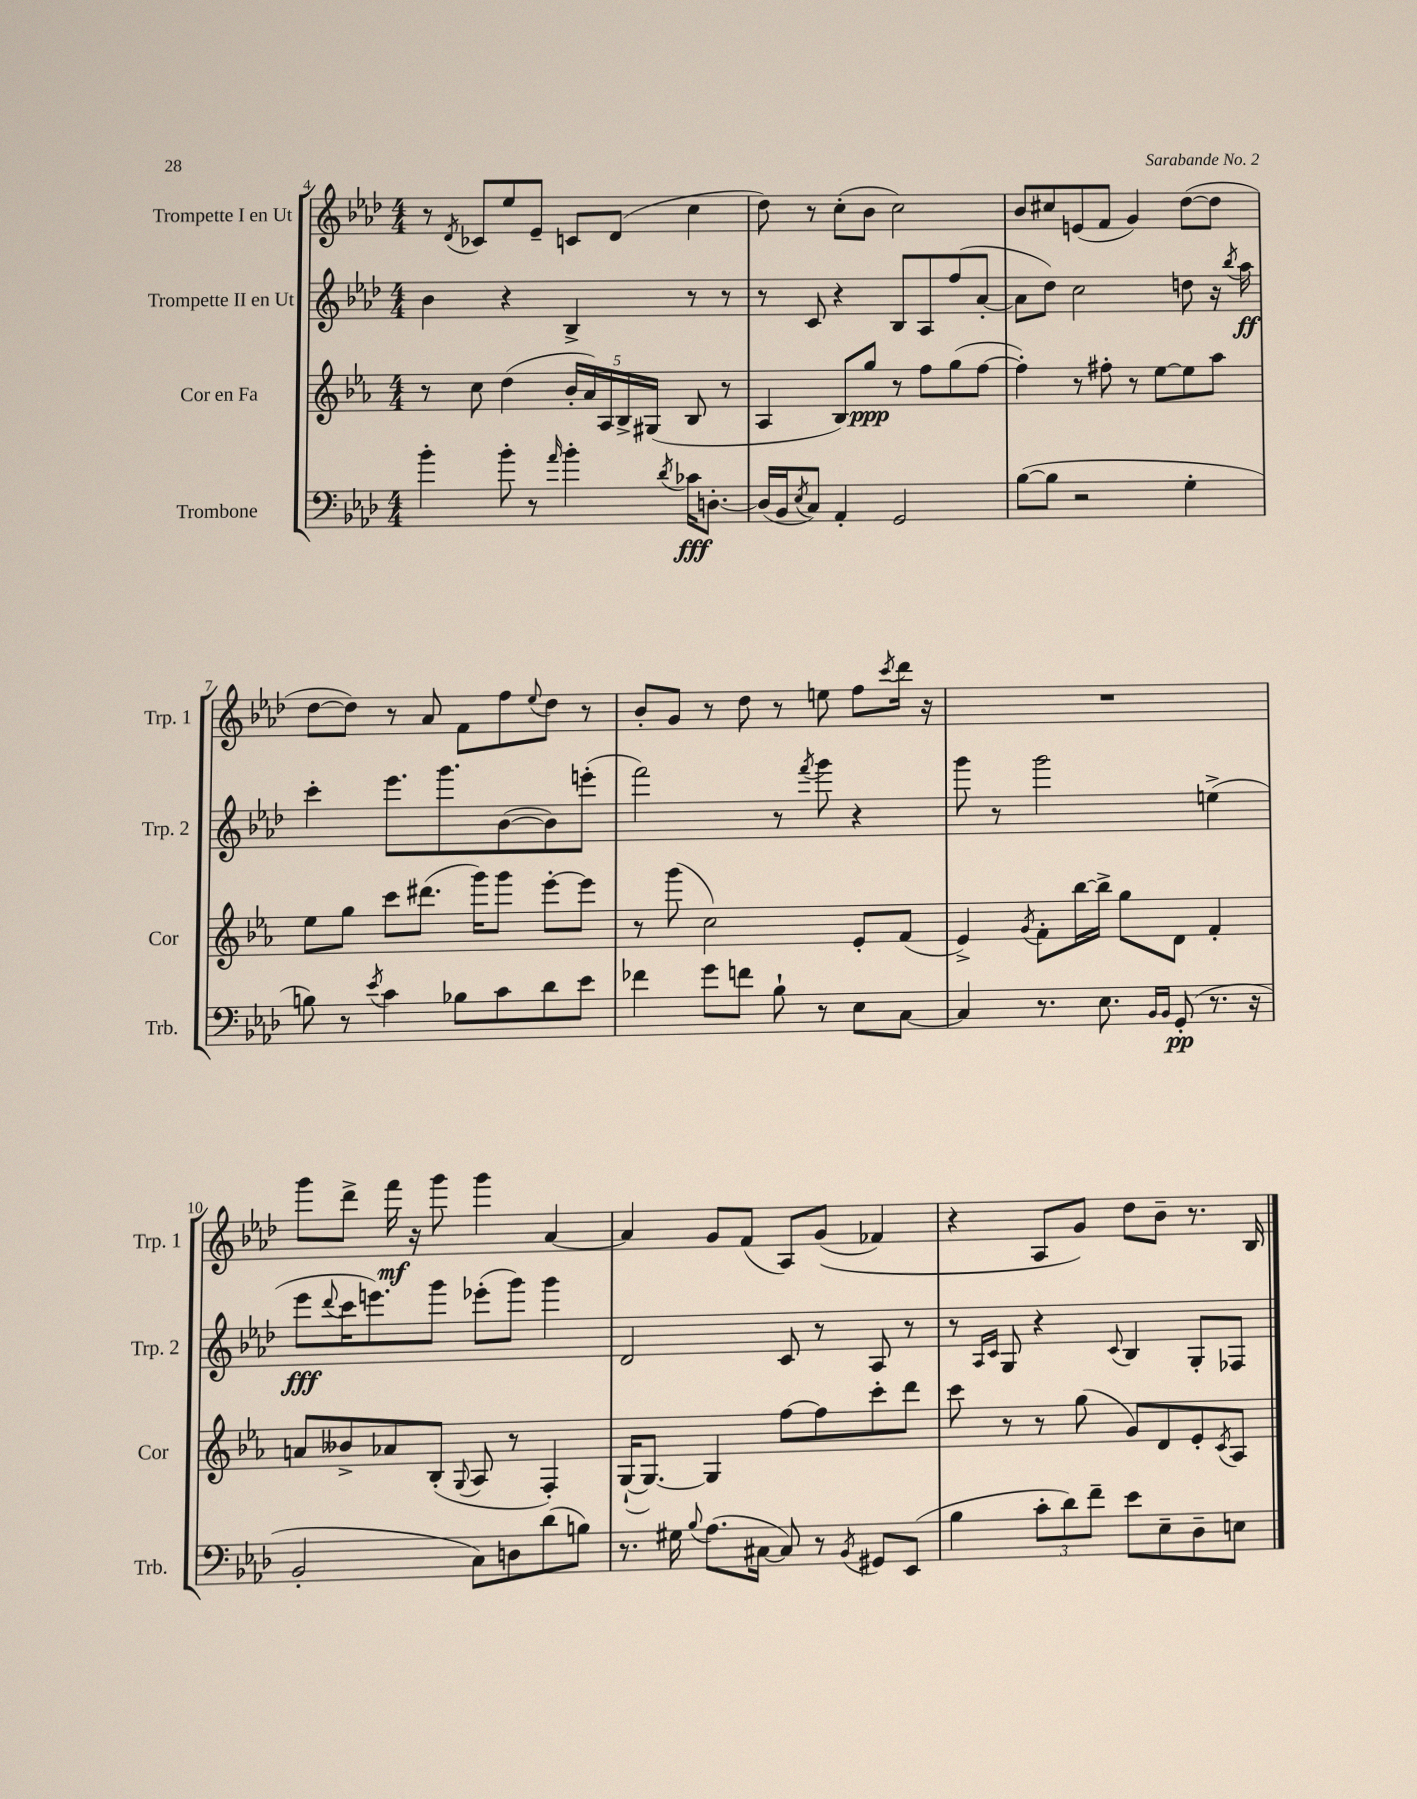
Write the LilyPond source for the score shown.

<<
\new StaffGroup <<
\new Staff = "s0" \with { instrumentName = "Trompette I en Ut" shortInstrumentName = "Trp. 1" } {
    \clef treble \key aes \major \numericTimeSignature \time 4/4
    r8 \acciaccatura { des'8 } ces'8 ees''8 ees'8-- c'8 des'8( c''4 |
    des''8) r8 c''8-.( bes'8 c''2) |
    bes'8 cis''8 e'8( f'8 g'4) des''8~( des''8 |
    des''8~ des''8) r8 aes'8 f'8 f''8 \appoggiatura { ees''8 } des''8 r8 |
    bes'8-. g'8 r8 des''8 r8 e''8 f''8 \acciaccatura { c'''8 } des'''16 r16 |
    R1 |
    g'''8 des'''8-> f'''16\mf r16 g'''8 g'''4 aes'4~ |
    aes'4 g'8 f'8( aes8) g'8(\( fes'4) |
    r4 aes8 g'8\) des''8 bes'8-- r8. bes16 \bar "|." |
}
\new Staff = "s1" \with { instrumentName = "Trompette II en Ut" shortInstrumentName = "Trp. 2" } {
    \clef treble \key aes \major \numericTimeSignature \time 4/4
    bes'4 r4 bes4-> r8 r8 |
    r8 c'8 r4 bes8 aes8 f''8( aes'8~-. |
    aes'8 des''8) c''2 d''8 r16 \acciaccatura { bes''8 } aes''16\ff |
    c'''4-. ees'''8. g'''8. bes'8~( bes'8) e'''8-.( |
    f'''2) r8 \acciaccatura { f'''8 } g'''8 r4 |
    g'''8 r8 g'''2 e''4->( |
    ees'''8\fff \appoggiatura { des'''8 } c'''16 e'''8.) g'''8 ees'''8-.( g'''8) g'''4 |
    des'2 c'8 r8 aes8 r8 |
    r8 \grace { aes16 c'16 } g8 r4 \appoggiatura { c'8 } bes4 g8-. fes8 \bar "|." |
}
\new Staff = "s2" \with { instrumentName = "Cor en Fa" shortInstrumentName = "Cor" } {
    \clef treble \key ees \major \numericTimeSignature \time 4/4
    r8 c''8 d''4( \tuplet 5/4 { bes'16-. aes'16) aes16 bes16-> gis16( } bes8 r8 |
    aes4 bes8) g''8\ppp r8 f''8 g''8( f''8~ |
    f''4-.) r8 fis''8-. r8 ees''8~ ees''8 aes''8 |
    ees''8 g''8 c'''8 dis'''8.( g'''16) g'''8 ees'''8~-. ees'''8 |
    r8 g'''8( c''2) ees'8-. f'8( |
    ees'4->) \acciaccatura { g'8 } f'8-. bes''16~ bes''16-> g''8 d'8 f'4-. |
    a'8 beses'8-> aes'8 bes8-.( \appoggiatura { g8 } aes8 r8 f4-.) |
    g16~-!( g8.~) g4 f''8~ f''8 c'''8-. d'''8 |
    c'''8 r8 r8 g''8( g'8) d'8 ees'8-. \acciaccatura { c'8 } aes8 \bar "|." |
}
\new Staff = "s3" \with { instrumentName = "Trombone" shortInstrumentName = "Trb." } {
    \clef bass \key aes \major \numericTimeSignature \time 4/4
    bes'4-. bes'8-. r8 \grace { aes'16 } bes'4-. \acciaccatura { des'8 } ces'16\fff d8.~-. |
    d16( bes,16 \acciaccatura { ees8 } c8) aes,4-. g,2 |
    bes8~( bes8 r2 g4-. |
    b8) r8 \acciaccatura { ees'8 } c'4 bes8 c'8 des'8 ees'8 |
    fes'4 g'8 f'8 bes8-! r8 ees8 c8~ |
    c4 r8. ees8. \grace { bes,16 bes,16 } g,8-.\pp( r8. r16 |
    bes,2-. c8) d8 des'8( b8) |
    r8. gis16 \appoggiatura { bes8 } aes8.( cis16~ cis8) r8 \acciaccatura { bes,8 } gis,8 ees,8( |
    bes4 \tuplet 3/2 { c'8-. des'8) f'8-- } ees'8 ees8-- des8-- e8 \bar "|." |
}
>>
>>
\layout { \context { \Score currentBarNumber = #4 } }
